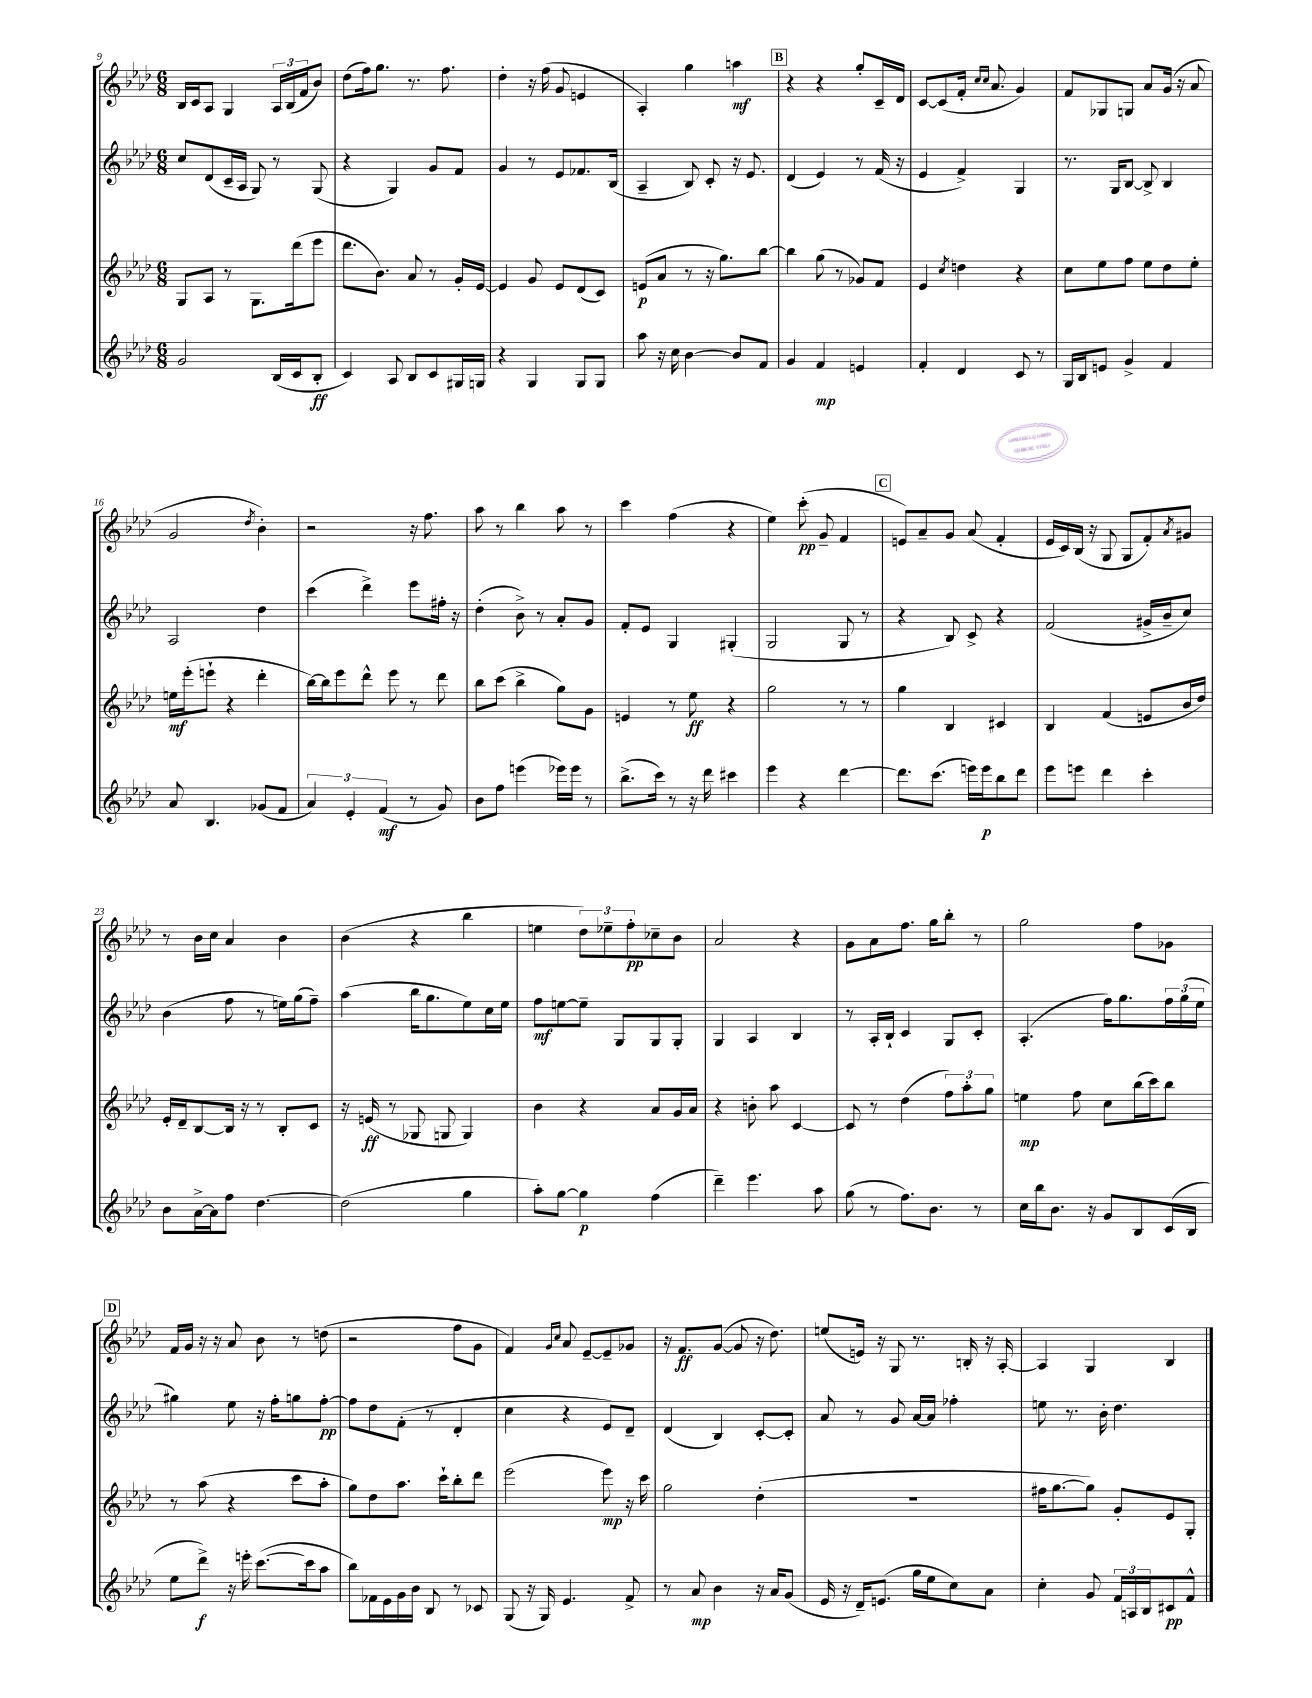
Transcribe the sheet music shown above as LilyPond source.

<<
\new StaffGroup <<
\new Staff = "s0" {
    \clef treble \key aes \major \numericTimeSignature \time 6/8
    bes16 c'16 aes8 g4 \tuplet 3/2 { aes16 bes16( f'16 } bes'8) |
    des''8( f''16) g''8. r8. f''8. |
    des''4-. r16 f''16( g'8 e'4 |
    aes4-.) g''4 a''4\mf |
    \mark \markup { \box "B" } r4 r4 g''8-. c'16-- des'16 |
    c'8~ c'8( f'16-. \grace { c''16 c''16 } aes'8. g'4) |
    f'8 ges8 g8 aes'8 g'16( r16 aes'8 |
    g'2 \acciaccatura { des''8 } bes'4-.) |
    r2 r16 f''8. |
    aes''8 r8 bes''4 aes''8 r8 |
    c'''4 f''4( r4 |
    ees''4) c'''8-.\pp( g'8-- f'4 |
    \mark \markup { \box "C" } e'8) aes'8-- g'8 aes'8( f'4-. |
    ees'16 c'16) bes16( r16 g8 g8 f'8-.) \acciaccatura { aes'8 } gis'8 |
    r8 bes'16 c''16 aes'4 bes'4 |
    bes'4( r4 bes''4 |
    e''4 \tuplet 3/2 { des''8) ees''8-- f''8-.\pp } ces''8-- bes'8 |
    aes'2 r4 |
    g'8 aes'8 f''8. g''16 bes''8-. r8 |
    g''2 f''8 ges'8 |
    \mark \markup { \box "D" } f'16 g'16 r16 r16 aes'8 bes'8 r8 d''8( |
    r2 f''8 g'8 |
    f'4) \grace { g'16 c''16 } aes'8 ees'8~-- ees'8-- ges'8 |
    r16 f'8.\ff g'8~( g'8 r16 des''8.) |
    e''8( e'16) r16 g8 r8. b16-. r16 aes16~-. |
    aes4 g4 bes4 \bar "|." |
}
\new Staff = "s1" {
    \clef treble \key aes \major \numericTimeSignature \time 6/8
    c''8 des'8( c'16-- aes16 g8) r8 g8( |
    r4 g4) g'8 f'8 |
    g'4 r8 ees'8 fes'8. bes16( |
    aes4-- bes8) c'8-. r16 ees'8. |
    \mark \markup { \box "B" } des'4( ees'4) r8 f'16( r16 |
    ees'4 f'4->) g4 |
    r8. g16 bes8~ bes8-> bes4 |
    aes2 des''4 |
    c'''4( des'''4->) ees'''8 fis''16-. r16 |
    des''4-.( bes'8->) r8 aes'8-. g'8 |
    f'8-. ees'8 g4 gis4-.( |
    g2 g8 r8 |
    \mark \markup { \box "C" } r4 bes8) c'8-> r4 |
    f'2( gis'16-> bes'16-- c''8) |
    bes'4( f''8 r8 e''16) g''16( f''8--) |
    aes''4( bes''16 g''8. ees''8) c''16 ees''16 |
    f''8\mf e''8~ e''8-- g8 g8 g8-. |
    g4 aes4 bes4 |
    r8 aes16-. bes16-! c'4 g8 c'8-. |
    aes4.-.( f''16) g''8. \tuplet 3/2 { f''16 g''16( ees''16 } |
    \mark \markup { \box "D" } gis''4) ees''8 r16 f''16-. g''8 f''8~-.\pp |
    f''8 des''8 f'8-.( r8 des'4-. |
    c''4 r4 ees'8) des'8-- |
    des'4( bes4) c'8~-. c'8-. |
    aes'8 r8 g'8 aes'16~ aes'16 fes''4-. |
    e''8 r8. bes'16-. des''4. \bar "|." |
}
\new Staff = "s2" {
    \clef treble \key aes \major \numericTimeSignature \time 6/8
    g8 aes8 r8 g8. des'''16( ees'''8 |
    des'''8. bes'8.) aes'8 r8 g'16-. ees'16~ |
    ees'4 g'8 ees'8 des'8( c'8) |
    e'8\p( aes'8 r8 r16 g''8.) bes''8~ |
    \mark \markup { \box "B" } bes''4 g''8( r8 ges'8) f'8 |
    ees'4 \acciaccatura { c''8 } d''4 r4 |
    c''8 ees''8 f''8 ees''8 des''8 ees''8-. |
    e''16\mf ees'''16-.( e'''8-! r4 des'''4-. |
    bes''16~) bes''16 ees'''8 des'''8-^ ees'''8 r8 des'''8 |
    bes''8 c'''8( bes''4-> g''8) g'8 |
    e'4 r8 ees''8\ff r4 |
    g''2 r8 r8 |
    \mark \markup { \box "C" } g''4 bes4 cis'4 |
    bes4 f'4( e'8 bes'16 des''16) |
    ees'16-. des'16-- bes8~ bes16 r16 r8 bes8-. c'8 |
    r16 e'16\ff( r8 ges8 g8 g4) |
    bes'4 r4 aes'8 g'16 aes'16 |
    r4 b'8-. aes''8 c'4~ |
    c'8 r8 des''4( \tuplet 3/2 { f''8) aes''8-. g''8 } |
    e''4\mp f''8 c''8 bes''16( c'''16) bes''8 |
    \mark \markup { \box "D" } r8 aes''8( r4 c'''8 aes''8-. |
    g''8) des''8 aes''8. c'''16-! bes''8-. des'''8 |
    ees'''2( ees'''8\mp) r16 c'''16 |
    g''2 des''4-.( |
    R2. |
    fis''16 g''8.~ g''8) g'8-. ees'8 g8-. \bar "|." |
}
\new Staff = "s3" {
    \clef treble \key aes \major \numericTimeSignature \time 6/8
    g'2 bes16( c'16 bes8-.\ff |
    c'4) aes8 bes8 c'8 gis16 g16 |
    r4 g4 g8 g8 |
    aes''8 r16 c''16 bes'4~ bes'8 f'8 |
    \mark \markup { \box "B" } g'4 f'4\mp e'4 |
    f'4-. des'4 c'8 r8 |
    g16 bes16 e'8 g'4-> f'4 |
    aes'8 bes4. ges'8( f'8 |
    \tuplet 3/2 { aes'4) ees'4-. f'4\mf( } r8 g'8) |
    bes'8 f''8 e'''4( ees'''16) ees'''16 r8 |
    bes''8.->( c'''16) r8 r16 des'''16 cis'''4 |
    ees'''4 r4 des'''4~ |
    \mark \markup { \box "C" } des'''8. c'''8.( e'''16) e'''16\p bes''8 des'''8 |
    ees'''8 e'''8 des'''4 c'''4-. |
    bes'8 aes'16~-> aes'16 f''8 des''4.~ |
    des''2( g''4 |
    aes''8-.) g''8~ g''4\p f''4( |
    des'''4--) ees'''4. aes''8 |
    g''8( r8 f''8.) bes'8. r8 |
    c''16 bes''16 bes'8. r16 g'8 bes8 c'16( bes16 |
    \mark \markup { \box "D" } ees''8 des'''8->\f) r16 e'''16-. c'''8.~( c'''16 aes''8 |
    bes''8) fes'16 ees'16 g'16 bes'16 bes8 r8 ces'8 |
    g8( r16 g16) ees'4. f'8-> |
    r8 aes'8\mp bes'4 r16 aes'16 g'8( |
    ees'16 r16 des'16--) e'8.( g''16 ees''16 c''8) aes'8 |
    c''4-. g'8 \tuplet 3/2 { f'16 a16 bes16 } cis'8\pp f'8-^ \bar "|." |
}
>>
>>
\layout { \context { \Score currentBarNumber = #9 } }
